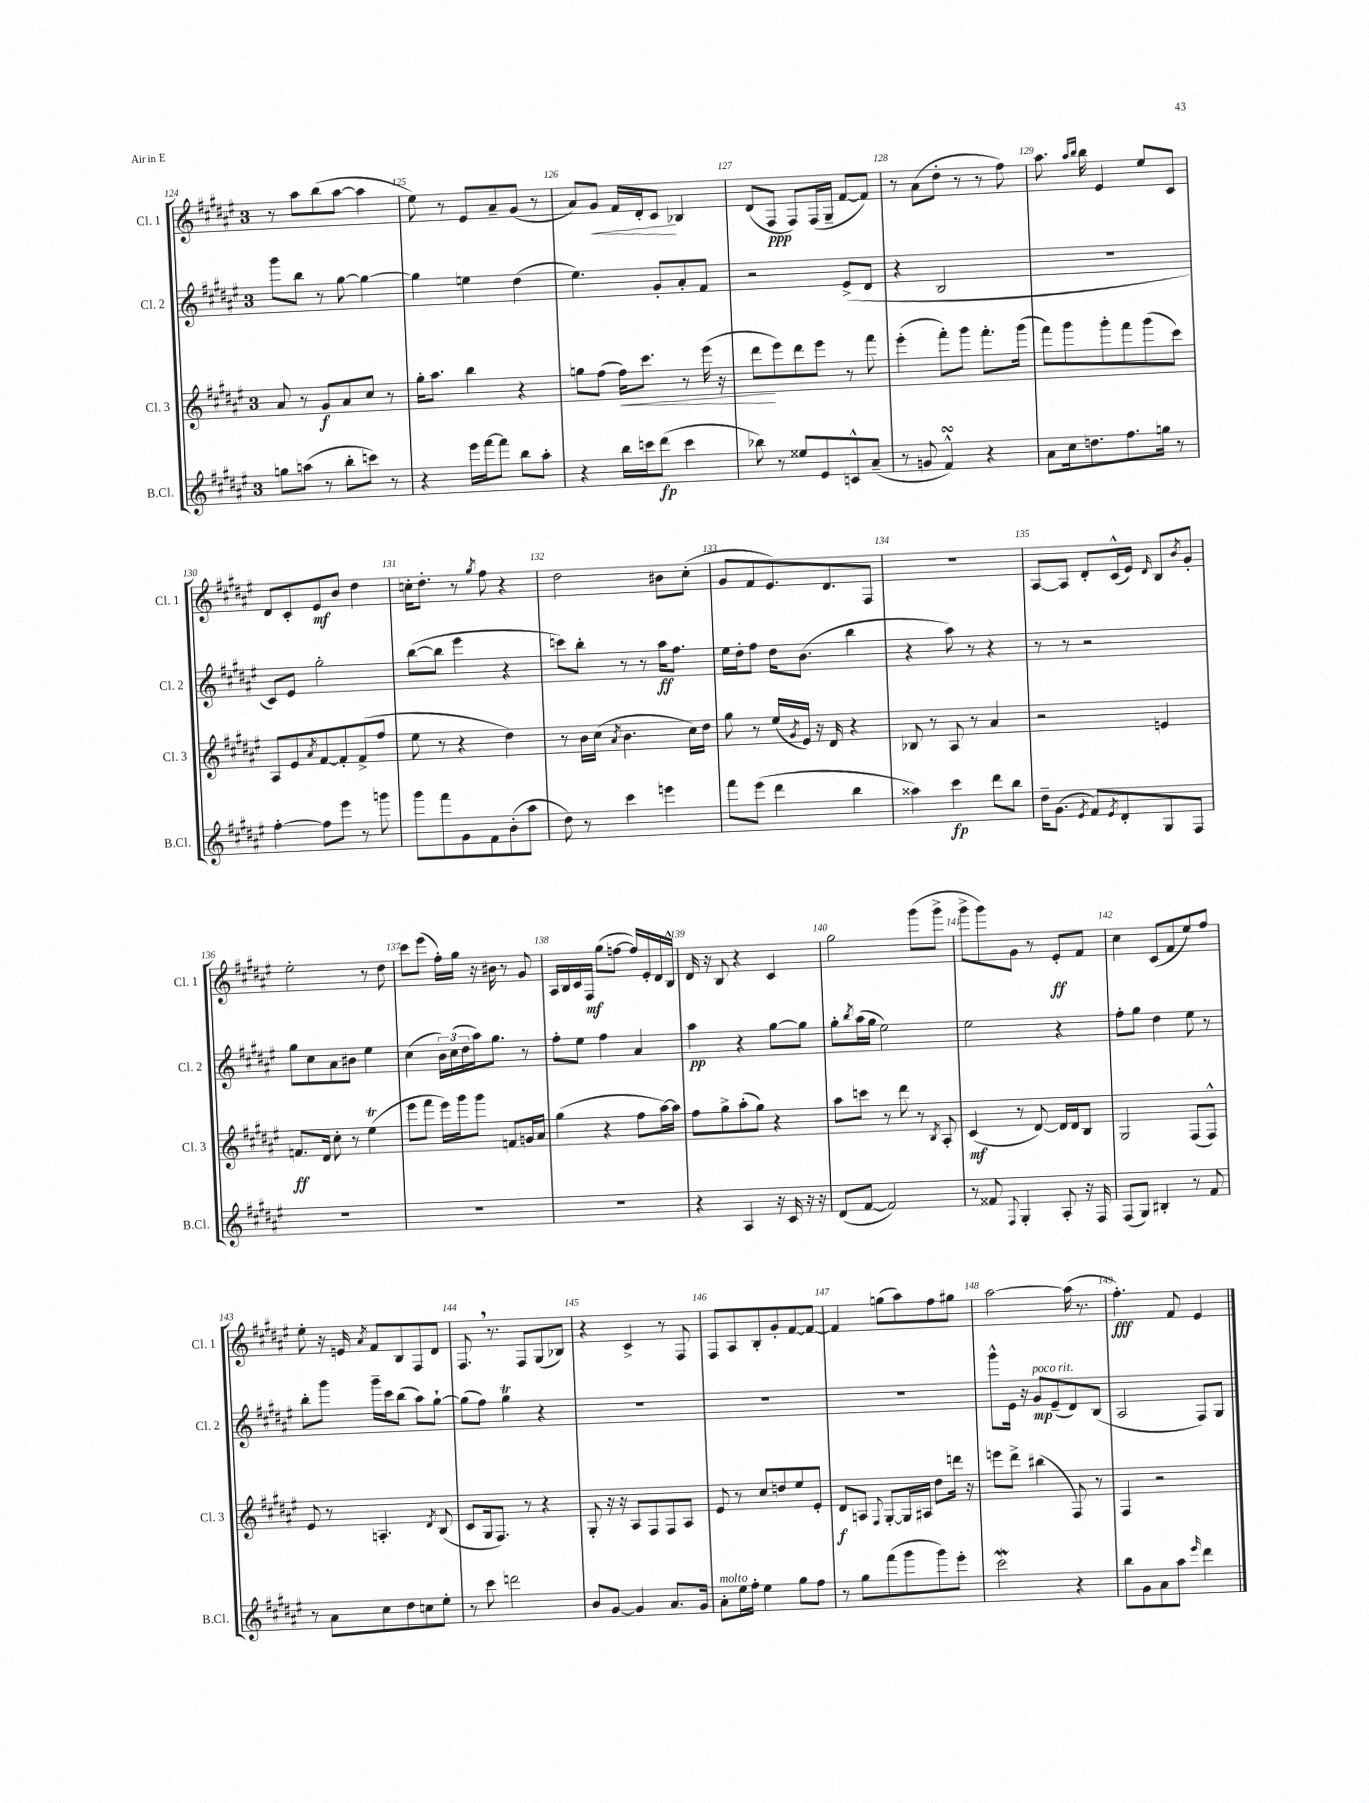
<<
\new StaffGroup <<
\new Staff = "s0" \with { instrumentName = "Cl. 1" shortInstrumentName = "Cl. 1" } {
    \clef treble \key fis \major \once \override Staff.TimeSignature.style = #'single-digit \time 3/4
    r8 ais''8 b''8( ais''8~ ais''4 |
    eis''8) r8 eis'8 ais'8-- gis'8( r8 |
    ais'8) gis'8\< fis'16 dis'16-. cis'8\! bes4 |
    dis'8( fis8\ppp fis8) fis16( gis16-- fis'8~ fis'8) |
    r8 ais'8( dis''8-. r8 r8 fis''8) |
    ais''8. \grace { ais''16 b''16 } b''16 eis'4 eis''8 cis'8 |
    dis'8 cis'8-. eis'8\mf b'8 dis''4 |
    c''16-. dis''8.-. r8 \acciaccatura { gis''8 } fis''8 r4 |
    dis''2 bis'8 cis''8-.( |
    gis'8 fis'8 eis'8.) dis'8. fis8 |
    R2. |
    ais8~ ais8 dis'8-. cis'16-^( eis'16) \grace { dis'16 } b8 \acciaccatura { b'8 } gis'8-. |
    eis''2-. r8 dis''8 |
    cis'''8 eis'''8( fis''16-.) gis''16 r16 bis'16 r8 gis'8 |
    ais16 b16 cis'16 fis16\mf gis''8( f''8~ f''16) eis'16-. dis'16 b16-^ |
    dis'16 r16 b8 r4 cis'4 |
    gis''2 gis'''8( gis'''8-> |
    gis'''8-> gis'''8) gis'8 r8 eis'8-.\ff fis'8 |
    cis''4 cis'8( fis'8 eis''8) fis''8 |
    eis''8-. r16 e'16 \acciaccatura { ais'8 } fis'8 b8 fis8 dis'8 |
    fis8. \breathe r8. fis8 gis8( bes8) |
    r4 cis'4-> r8 fis8 |
    fis8 ais8 b8-. gis'8-. fis'8~ fis'8~ |
    fis'4 g''8( ais''8) fis''8 gis''8 |
    ais''2~ ais''16( r8. |
    fis''4.-.\fff) fis'8 eis'4 \bar "|." |
}
\new Staff = "s1" \with { instrumentName = "Cl. 2" shortInstrumentName = "Cl. 2" } {
    \clef treble \key fis \major \once \override Staff.TimeSignature.style = #'single-digit \time 3/4
    gis'''8 b''8 r8 gis''8~ gis''4~ |
    gis''4 e''4 dis''4( |
    eis''4.) gis'8-. ais'8-. fis'8 |
    r2 eis'8->( dis'8 |
    r4 b2 |
    R2. |
    cis'8) eis'8 gis''2-. |
    b''8~( b''8 eis'''4 r4 |
    c'''8) b''8-. r8 r8 ais''16\ff fis''8. |
    eis''16 dis''16-. fis''8 dis''16 b'8.( b''4 |
    r4 ais''8) r8 r4 |
    r8 r8 r2 |
    gis''8 cis''8 ais'8 bis'8 eis''4 |
    cis''4( \tuplet 3/2 { b'16) cis''16( dis''16 } ais''16) gis''8. r8 |
    fis''8-. eis''8 fis''4 ais'4 |
    ais''4\pp r4 gis''8~ gis''8 |
    gis''8-. \acciaccatura { b''8 } ais''16( gis''16 eis''2) |
    eis''2 r4 |
    fis''8-. gis''8 dis''4 eis''8 r8 |
    b''8-. gis'''8 gis'''16-- cis'''16 b''8( ais''8) gis''8~-! |
    gis''8( fis''8) gis''4\trill r4 |
    R2. |
    R2. |
    R2. |
    gis'''8-^ eis'16 r16 gis'8\mp^\markup { \italic "poco rit." } eis'8--( dis'8) b8( |
    ais2 fis8) gis8 \bar "|." |
}
\new Staff = "s2" \with { instrumentName = "Cl. 3" shortInstrumentName = "Cl. 3" } {
    \clef treble \key fis \major \once \override Staff.TimeSignature.style = #'single-digit \time 3/4
    ais'8 r8 gis'8\f ais'8 cis''8 r8 |
    gis''16-. ais''8. b''4 r4 |
    g''8 fis''8( fis''16\<) cis'''8. r8 eis'''16( r16 |
    dis'''8\! eis'''8) dis'''8 eis'''8 r8 fis'''8 |
    eis'''4-.( fis'''8-.) gis'''8 fis'''8.-. gis'''16( |
    fis'''8) gis'''8 gis'''8-. fis'''8 gis'''8( cis'''8) |
    ais8 eis'8 \acciaccatura { ais'8 } fis'8~ fis'8-. fis'8->( fis''8 |
    eis''8 r8 r4 dis''4) |
    r8 b'16 cis''16( \acciaccatura { ais'8 } b'4. cis''16) dis''16 |
    gis''8 r8 eis''16( \acciaccatura { gis'8 } eis'16) r16 dis'16 r4 |
    bes8 r8 ais8 r8 ais'4 |
    r2 e'4 |
    f'8.\ff dis'16 cis''8-. r8 eis''4\trill( |
    eis'''8 fis'''8 eis'''16) gis'''16 gis'''8 f'8 g'16 ais'16 |
    gis''4( r4 fis''8 ais''16~) ais''16 |
    fis''8 gis''8-> ais''8-.( gis''8) r4 |
    ais''8 c'''8 r8 dis'''8 r8 \acciaccatura { b8 } ais8-. |
    cis'4\mf( r8 dis'8~) dis'16 dis'16 b8 |
    gis2 fis8( fis8-^) |
    eis'8 r8 a4.-. \acciaccatura { dis'8 } b8( |
    cis'8 gis16 fis8.) r8 r4 |
    gis8-. r16 r16 ais8 fis8 fis8 ais8 |
    eis'8 r8 cis''8 d''8 eis''8 eis'8-. |
    dis'8\f a8 \appoggiatura { fis8 } gis8~-. gis16 ais16 dis''8 d'''16 r16 |
    e'''8 dis'''8-> bis''4( fis8) r8 |
    fis4 r2 \bar "|." |
}
\new Staff = "s3" \with { instrumentName = "B.Cl." shortInstrumentName = "B.Cl." } {
    \clef treble \key fis \major \once \override Staff.TimeSignature.style = #'single-digit \time 3/4
    g''8 a''8( r8 b''8-. c'''8) r8 |
    r4 eis'''16 fis'''16~ fis'''8 b''8 ais''8-. |
    r4 b''16 c'''16 dis'''8\fp( c'''4 |
    bes''8) r8 eisis''8 eis'8 c'8-^ ais'8--( |
    r8 g'8 fis'4-^\turn) r4 |
    ais'8 cis''16 d''8. fis''8. g''16 r8 |
    fis''4~-. fis''8 eis'''8 r8 g'''8 |
    gis'''8 fis'''8 gis'8 fis'8 b'8-.( ais''8 |
    dis''8) r8 cis'''4 e'''4 |
    fis'''8 eis'''8( dis'''4 b''4 |
    aisis''4) cis'''4\fp dis'''8 b''8 |
    dis''16-- gis'8.( \acciaccatura { eis'8 } fis'8) \acciaccatura { eis'8 } dis'8-. gis8 fis8 |
    R2. |
    R2. |
    R2. |
    r4 ais4 r16 cis'16 r16 r16 |
    dis'8( fis'8~ fis'2) |
    r8 fisis'8 \appoggiatura { fis8 } gis4-. ais8-. r16 fis16 |
    fis8( gis8) bis4-. r8 fis'8 |
    r8 ais'8 cis''8 dis''8 c''8 eis''8-. |
    r8 cis'''8 d'''2 |
    b'8 gis'8~ gis'4 ais'8. gis'16 |
    ais'8-.^\markup { \italic "molto" } eis''16 fis''16-. eis''4 gis''8 fis''8 |
    r8 gis''8 fis'''8( gis'''8 gis'''8) eis'''8-. |
    cis'''2\mordent r4 |
    b''8 gis'8 ais'8 ais''8 \grace { eis'''16 } dis'''4 \bar "|." |
}
>>
>>
\layout { \context { \Score currentBarNumber = #124 \override BarNumber.break-visibility = ##(#f #t #t) barNumberVisibility = #all-bar-numbers-visible } }
